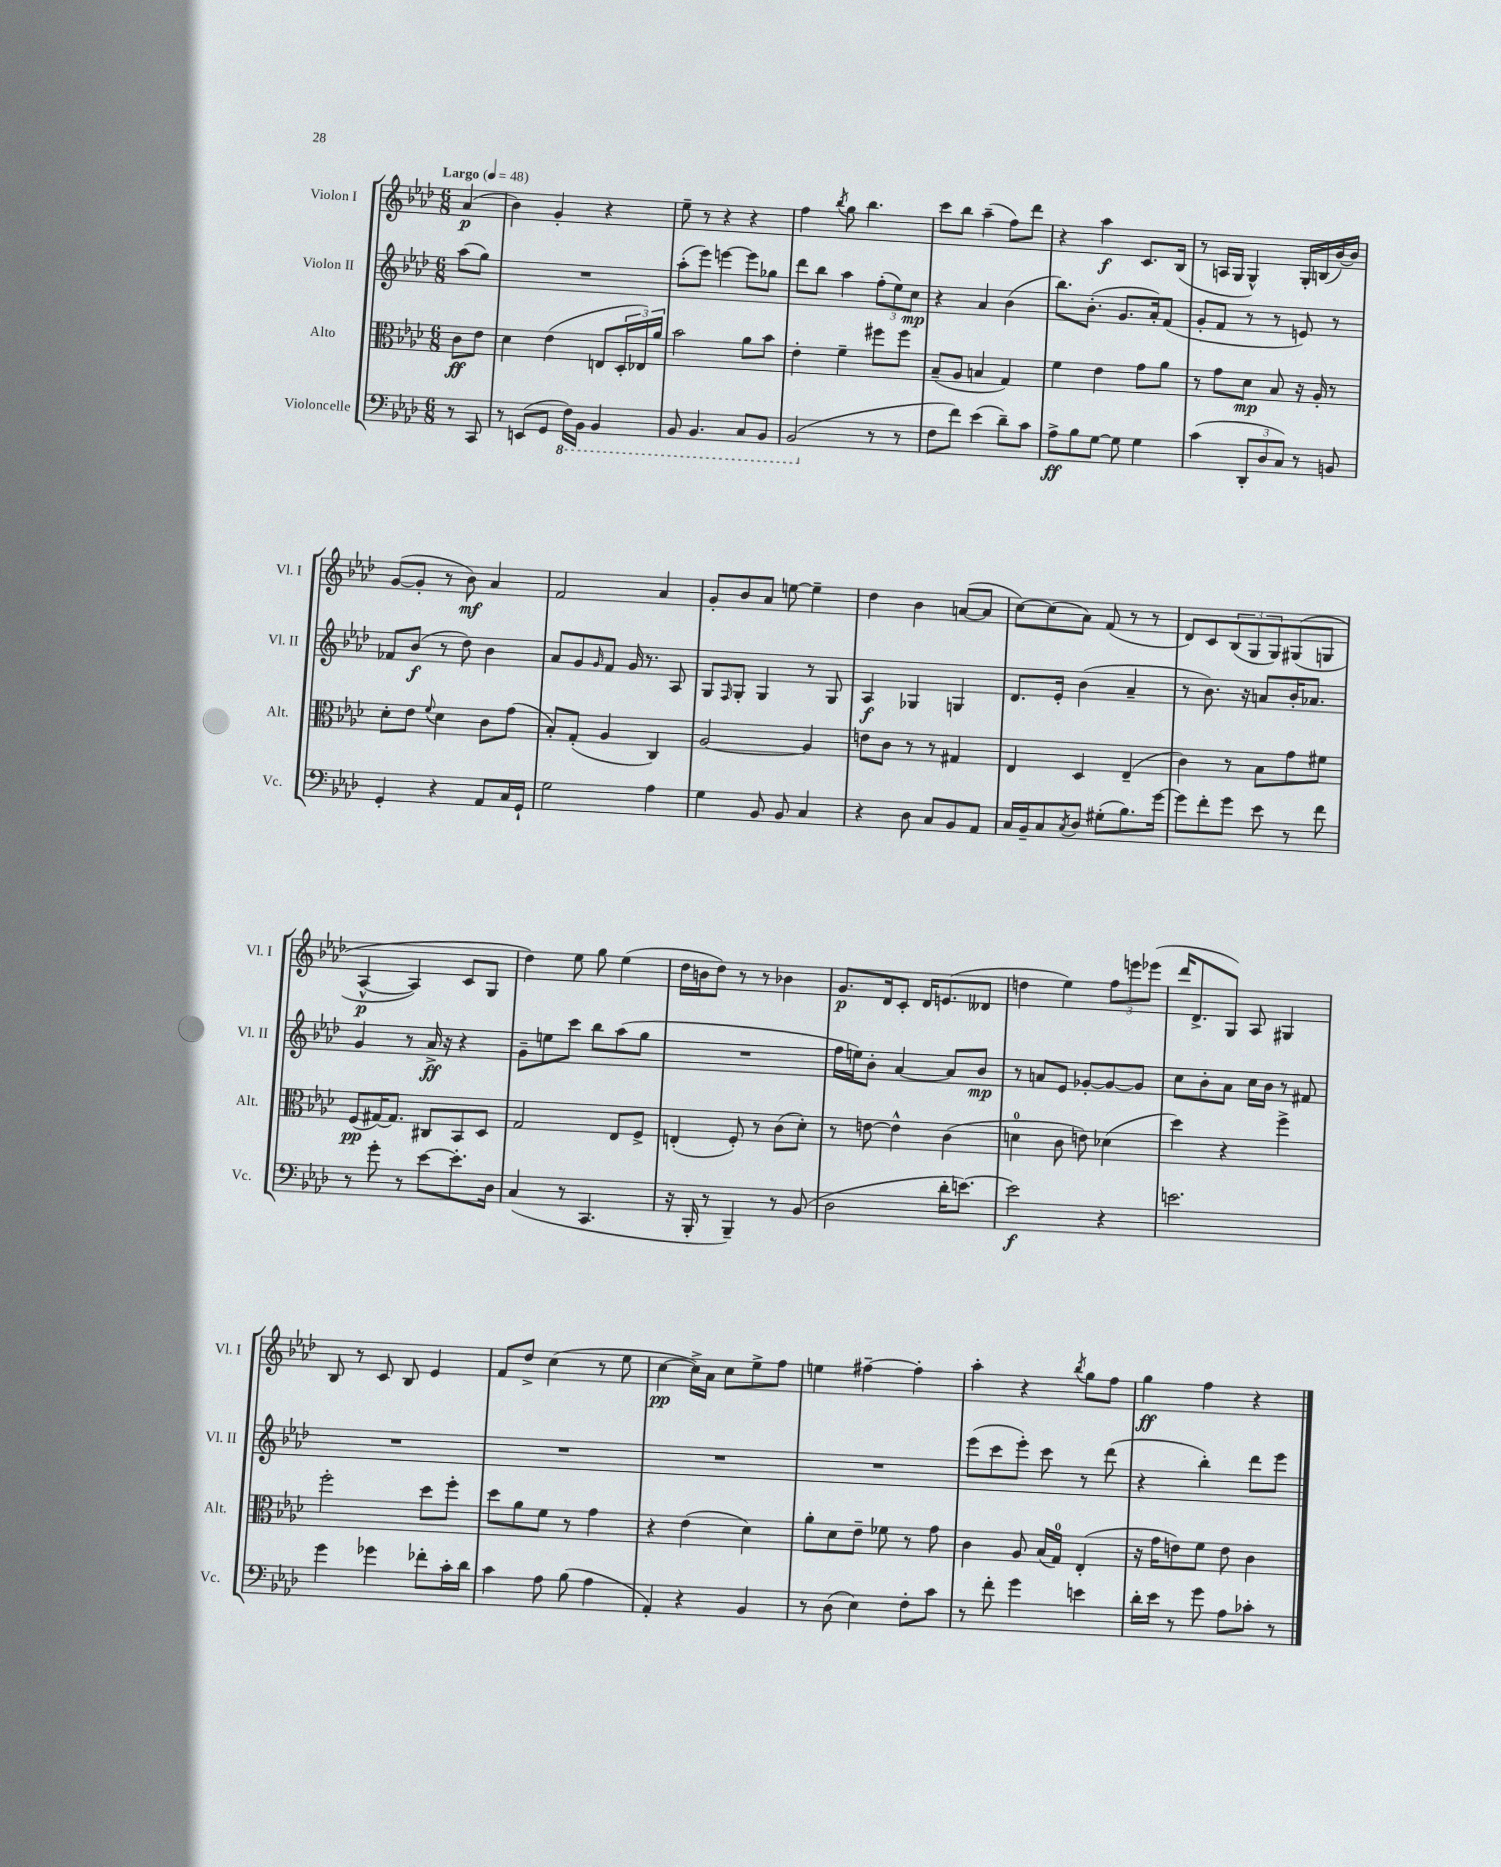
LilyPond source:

<<
\new StaffGroup <<
\new Staff = "s0" \with { instrumentName = "Violon I" shortInstrumentName = "Vl. I" } {
    \clef treble \key aes \major \numericTimeSignature \time 6/8 \partial 4 \tempo "Largo" 4 = 48
    aes'4\p( |
    bes'4) g'4-. r4 |
    ees''8-- r8 r4 r4 |
    f''4 \acciaccatura { bes''8 } g''8 bes''4. |
    c'''8 bes''8 aes''4--( f''8) des'''8 |
    r4 aes''4\f c'8. bes16( |
    r8 a16 g16 g4-^) g16-. b16( bes'16~) bes'16 |
    g'8~( g'8-. r8 bes'8\mf) aes'4 |
    f'2 aes'4 |
    g'8-. bes'8 aes'8 e''8~ e''4-- |
    des''4 bes'4 a'8~( a'8 |
    c''8~) c''8( aes'8) f'8( r8 r8 |
    des'8) c'8 \tuplet 3/2 { bes8( g8 g8) } gis8(\( g8 |
    aes4~-^\p aes4) c'8 g8 |
    des''4\) ees''8 g''8 ees''4( |
    des''16 b'16 des''8) r8 r8 bes'4 |
    g'8.\p des'16 c'8-. des'16 e'8.( deses'8 |
    d''4 ees''4) \tuplet 3/2 { f''8 e'''8 ees'''8( } |
    des'''16 des'8.-> g8) aes8 gis4 |
    bes8 r8 c'8 bes8 ees'4 |
    f'8 des''8-> c''4( r8 ees''8 |
    c''4~\pp c''16->) aes'16 c''8 ees''8-> f''8 |
    e''4 fis''4~-- fis''4-. |
    aes''4-. r4 \acciaccatura { bes''8 } g''8 f''8 |
    g''4\ff f''4 r4 \bar "|." |
}
\new Staff = "s1" \with { instrumentName = "Violon II" shortInstrumentName = "Vl. II" } {
    \clef treble \key aes \major \numericTimeSignature \time 6/8 \partial 4
    aes''8( g''8) |
    R2. |
    aes''8-.( ees'''8) e'''4~ e'''8 ges''8 |
    des'''8 bes''8 aes''4 \tuplet 3/2 { f''8-.( ees''8) c''8\mp } |
    r4 aes'4 bes'4( |
    bes''8.) bes'8.-.( g'8. aes'16-.) f'8( |
    g'8-. f'8 r8 r8 e'8) r8 |
    fes'8 bes'8\f( r8 des''8) bes'4 |
    aes'8 g'8 \grace { g'16 } f'8 g'16 r8. aes8 |
    g8 \grace { f16 } g8-. g4 r8 g8 |
    aes4\f ges4 g4 |
    des'8. ees'16-. bes'4( aes'4-- |
    r8 bes'8.) r16 a'8 bes'16-. aes'8. |
    g'4 r8 aes'16->\ff r16 r4 |
    g'8-- e''8 c'''8 bes''8 aes''8( g''8 |
    R2. |
    f''16 e''16) bes'8-. aes'4~ aes'8 bes'8\mp |
    r8 a'8 ees'8 ges'8~-. ges'8~ ges'8 |
    c''8 bes'8-. aes'8 c''16 bes'16 r8 fis'8 |
    R2. |
    R2. |
    R2. |
    R2. |
    ees'''8( c'''8 ees'''8-.) c'''8 r8 des'''8( |
    r4 bes''4-.) des'''8 ees'''8 \bar "|." |
}
\new Staff = "s2" \with { instrumentName = "Alto" shortInstrumentName = "Alt." } {
    \clef alto \key aes \major \numericTimeSignature \time 6/8 \partial 4
    c'8\ff ees'8 |
    des'4 ees'4( e8 \tuplet 3/2 { des16-. ees16) aes'16 } |
    bes'2 aes'8 bes'8 |
    ees'4-. f'4-- fis''8 fis''8 |
    bes8--( aes8 b4 g4) |
    f'4 ees'4 g'8 aes'8 |
    r8 g'8 des'8\mp bes8 r16 aes16-. r8 |
    des'8-. ees'8 \appoggiatura { f'8 } des'4 c'8 g'8( |
    bes8-.) g8-.( aes4 c4) |
    aes2~ aes4 |
    e'8 c'8 r8 r8 gis4 |
    ees4 des4 ees4--( |
    c'4) r8 bes8 g'8 fis'8 |
    f8\pp( gis16~) gis8. cis8 bes,8 des8 |
    g2 ees8 f8-> |
    e4-.( f8-.) r8 c'8( des'8-.) |
    r8 e'8~ e'4-^ c'4( |
    d'4-0 c'8 e'8) des'4( |
    des''4) r4 f''4-> |
    f''2-. des''8 f''8-. |
    des''8 aes'8 f'8 r8 g'4 |
    r4 ees'4( des'4) |
    aes'8-. des'8 ees'8-- fes'8 r8 g'8 |
    c'4 aes8 bes16( g16-0) ees4-.( |
    r16 g'16 e'8) f'8 e'8 c'4 \bar "|." |
}
\new Staff = "s3" \with { instrumentName = "Violoncelle" shortInstrumentName = "Vc." } {
    \clef bass \key aes \major \numericTimeSignature \time 6/8 \partial 4
    r8 c,8 |
    r8 e,8( g,8 \ottava #-1 f,16) bes,,16 bes,,4 |
    bes,,8 bes,,4. c,8 bes,,8 |
    bes,,2( \ottava #0 r8 r8 |
    f8 f'8) ees'4( des'8--) c'8 |
    aes8->\ff bes8 g8~ g8 g4 |
    c'4( \tuplet 3/2 { des,8-. des8 c8) } r8 b,8 |
    g,4-. r4 aes,8 c16 g,16-! |
    g2 aes4 |
    g4 bes,8 bes,8 c4 |
    r4 des8 c8 bes,8 aes,8 |
    c16 bes,16-- c8 \acciaccatura { c8 } des8 gis8-.( bes8.) g'16~ |
    g'8 f'8-. g'8 ees'8 r8 f'8 |
    r8 g'8-. r8 ees'8~ ees'8.-. des16 |
    c4( r8 c,4. |
    r16 bes,,16-. r8 bes,,4--) r8 bes,8( |
    des2 des'16-. e'8.~) |
    e'2\f r4 |
    e'2. |
    g'4 ges'4 fes'8-. c'16-. des'16 |
    c'4 aes8 bes8( aes4 |
    aes,4-.) r4 bes,4 |
    r8 des8( ees4) f8-. c'8 |
    r8 f'8-. g'4 e'4 |
    des'16-. ees'16 r8 g'8 aes8 ces'8-. r8 \bar "|." |
}
>>
>>
\layout { \context { \Score \remove "Bar_number_engraver" } }
